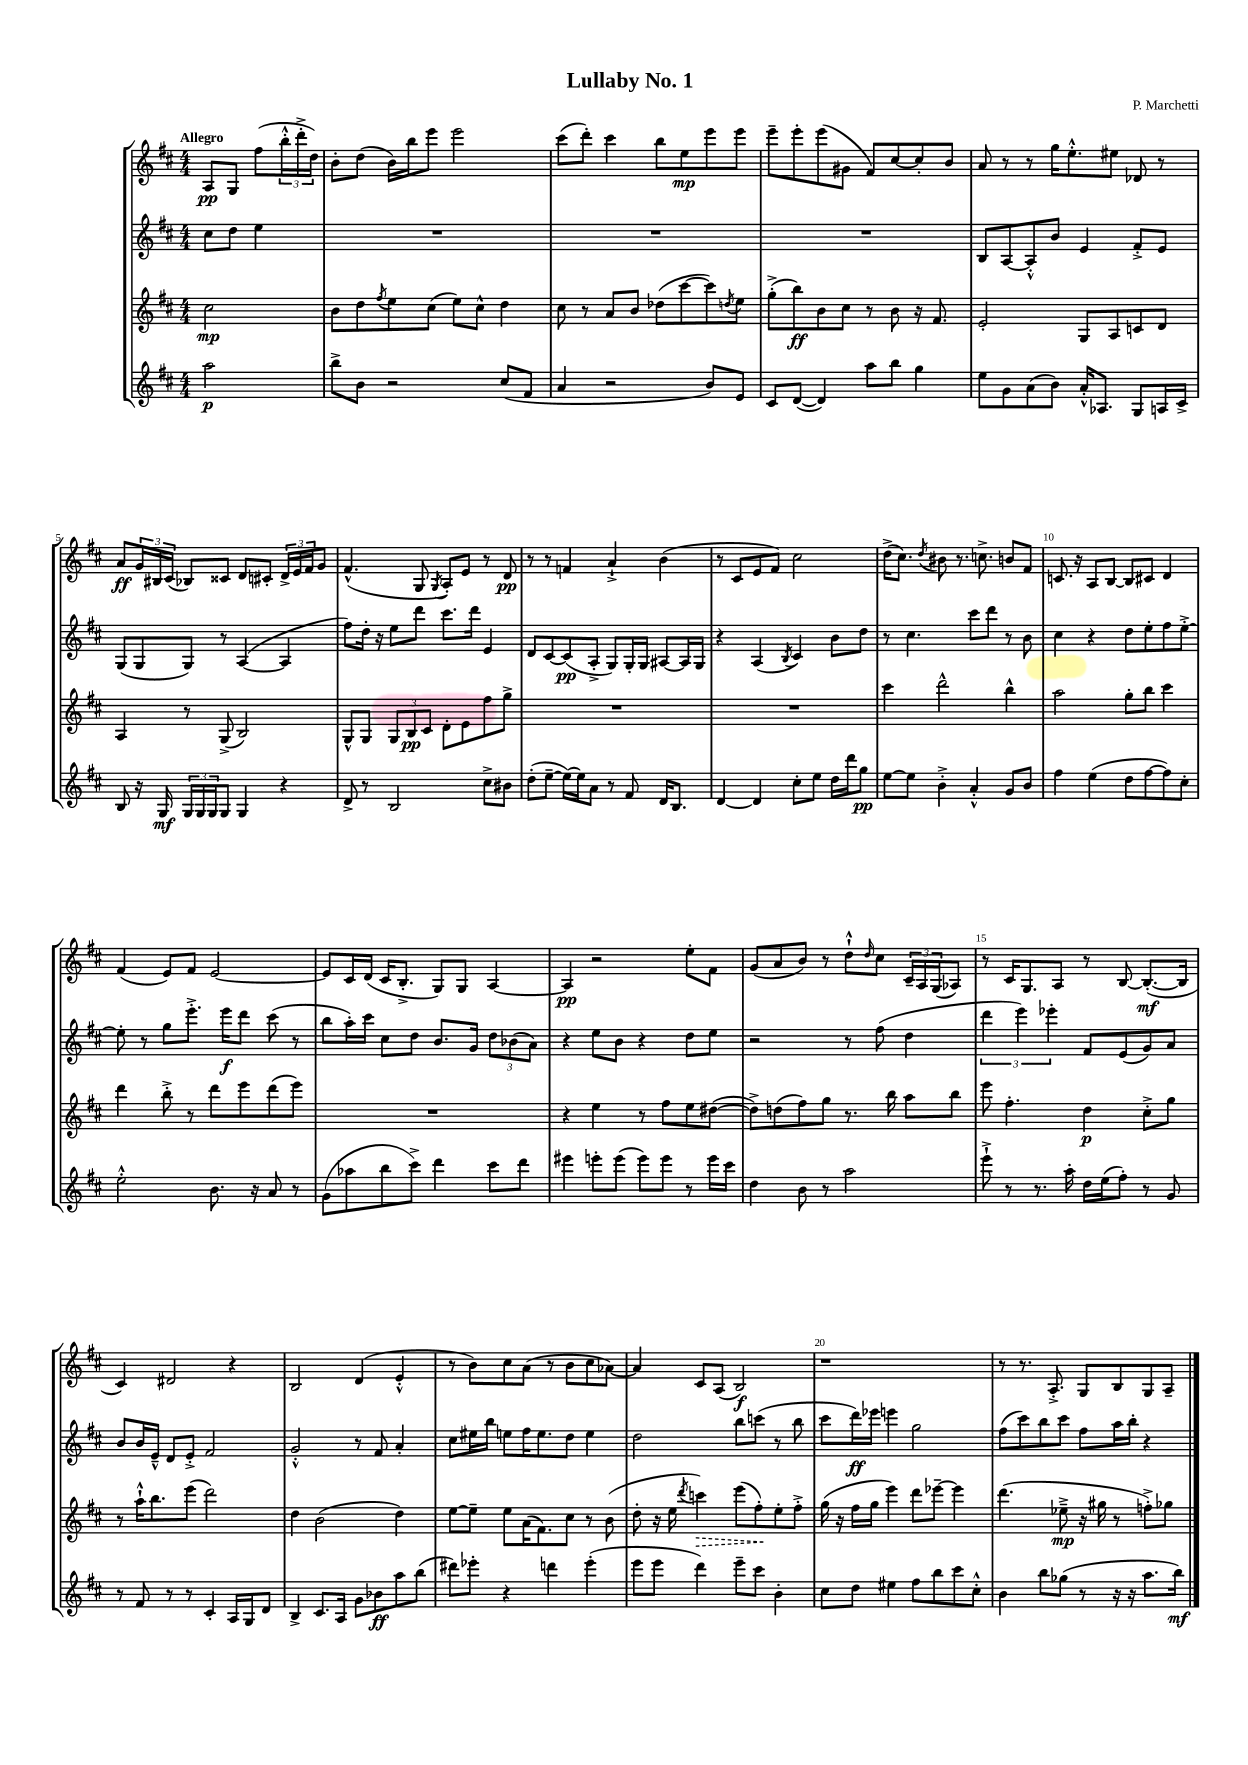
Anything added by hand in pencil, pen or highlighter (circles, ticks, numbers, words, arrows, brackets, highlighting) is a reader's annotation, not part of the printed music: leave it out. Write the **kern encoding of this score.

**kern	**kern	**kern	**kern
*staff4	*staff3	*staff2	*staff1
*clefG2	*clefG2	*clefG2	*clefG2
*k[f#c#]	*k[f#c#]	*k[f#c#]	*k[f#c#]
*M4/4	*M4/4	*M4/4	*M4/4
2aa\	2cc#\	8cc#\L	8A/L
.	.	8dd\J	8G/J
.	.	4ee\	(8ff#\L
.	.	.	24bb'^^\L
.	.	.	24ddd'^\
.	.	.	24dd\JJ)
=	=	=	=
8bb^\L	8b\L	1r	8b'\L
8b\J	8dd\	.	(8dd\J
.	8qff#/	.	.
2r	8ee\	.	16b\LL)
.	.	.	16bb\J
.	(8cc#\J	.	8eee\J
.	8ee\L)	.	2eee\
.	8cc#^^\J	.	.
(8cc#/L	4dd\	.	.
8f#/J	.	.	.
=	=	=	=
4a/	8cc#\	1r	(8ccc#\L
.	8r	.	8ddd'\J)
2r	8a/L	.	4ccc#\
.	8b/J	.	.
.	(8dd-\L	.	8bb\L
.	[8ccc#\	.	8ee\
8b/L)	8ccc#\])	.	8eee\
.	8qdd/	.	.
8e/J	8ee\J	.	8eee\J
=	=	=	=
8c#/L	(8gg'^\L	1r	8eee~\L
([8d/J	8bb\)	.	8eee'\
4d/])	8b\	.	(8eee\
.	8cc#\J	.	8g#\J
8aa\L	8r	.	8f#/L)
8bb\J	8b\	.	[8cc#/
4gg\	16r	.	8cc#'/]
.	8.f#/	.	.
.	.	.	8b/J
=	=	=	=
8ee\L	2e'/	8B/L	8a/
8g\	.	[8A/	8r
(8a\	.	8A'^^/]	8r
8b\J)	.	8b/J	16gg\LK
.	.	.	8.ee'^^\
16a'^^/LK	8G/L	4e/	.
8.A-/J	.	.	.
.	8A/	.	8ee#\J
8G/L	8c/	8f#'^/L	8d-/
16A/L	8d/J	8e/J	8r
16c#^/JJ	.	.	.
=	=	=	=
8B/	4A/	(8G/L	8a/L
16r	.	8G/	24g/L
.	.	.	24B#/
16G/	.	.	.
.	.	.	(24c#/JJ
24G/LL	8r	8G/J)	8B-/L)
24G/	.	.	.
24G/J	.	.	.
8G/J	(8G^/	8r	8c##/J
4G/	2B/)	([4A/	8d/L
.	.	.	8c#'/J
4r	.	4A/]	24d^/LL
.	.	.	24e/
.	.	.	24f#/J
.	.	.	8g/J
=	=	=	=
8d^/	8G^^/L	8ff#\L)	(4.f#^^/
8r	8G/J	16dd'\Jk	.
.	.	16r	.
2B/	12G/L	8ee\L	.
.	12B/	.	.
.	.	8ddd\J	8G/
.	12c#/J	.	.
.	.	.	8qG/
.	8d'\L	8.ccc#\L	8A'/L)
.	8e\	.	8e/J
.	.	16ddd\Jk	.
8cc#^\L	8ff#\	4e/	8r
8b#\J	8gg^\J	.	8d/
=	=	=	=
(8dd'\L	1r	8d/L	8r
[8ee~\J	.	[8c#/	8r
16ee\_LL)	.	(8c#/]	4f/
16ee\]J	.	.	.
8a\J	.	8A'^/J	.
8r	.	8G/L)	4a`^/
8f#/	.	16G'/L	.
.	.	16G/JJ	.
16d/LK	.	[8A#/L	(4b\
8.B/J	.	.	.
.	.	16A#/]L	.
.	.	16G/JJ	.
=	=	=	=
[4d/	1r	4r	8r
.	.	.	8c#/L
4d/]	.	(4A/	8e/
.	.	.	8f#/J)
.	.	8qB/	.
8cc#'\L	.	4c#/)	2cc#\
8ee\J	.	.	.
16dd\LL	.	8b\L	.
16ddd\J	.	.	.
8gg\J	.	8dd\J	.
=	=	=	=
[8ee\L	4ccc#\	8r	(16dd^\LK
.	.	.	8.cc#\J)
8ee\]J	.	4.cc#\	.
.	.	.	8qdd/
4b'^\	2ddd^^\	.	8b#\
.	.	.	8.r
4a'^^/	.	8ccc#\L	.
.	.	.	8.cc^\
.	.	8ddd\J	.
8g/L	4bb^^\	8r	8b/L
8b/J	.	8b\	8f#/J
=	=	=	=
4ff#\	2aa\	4cc#\	8.c/
.	.	.	16r
(4ee\	.	4r	8A/L
.	.	.	[8B/J
8dd\L	8gg'\L	8dd\L	8B/]L
[8ff#\	8bb\J	8ee'\	8c#/J
8ff#\])	4ccc#\	8ff#\	4d/
8cc#'\J	.	[8ee'^\J	.
=	=	=	=
2ee'^^\	4ddd\	8ee'\]	(4f#/
.	.	8r	.
.	8bb'^\	8gg\L	8e/L)
.	8r	8.eee'^\J	8f#/J
8.b\	8ddd\L	.	[2e/
.	.	16eee\LK	.
.	8eee\	8ddd\J	.
16r	.	.	.
8a/	(8ddd\	(8ccc#\	.
8r	8eee\J)	8r	.
=	=	=	=
(8g\L	1r	8bb\L	8e/]L
8aa-\	.	16aa'\L)	16c#/L
.	.	16ccc#\JJ	(16d/JJ
8bb\	.	8cc#\L	16c#/LK
.	.	.	8.B'^/J
8ccc#^\J)	.	8dd\J	.
4ddd\	.	8.b/L	8G/L)
.	.	.	8G/J
.	.	16g/Jk	.
8ccc#\L	.	12dd\L	[4A/
.	.	(12b-\	.
8ddd\J	.	.	.
.	.	12a\J)	.
=	=	=	=
4eee#\	4r	4r	4A/]
8eee'\L	4ee\	8ee\L	2r
(8eee\J	.	8b\J	.
8eee\L)	8r	4r	.
8eee\J	8ff#\L	.	.
8r	8ee\	8dd\L	8ee'\L
16eee\LL	([8dd#\J	8ee\J	8f#\J
16ccc#\JJ	.	.	.
=	=	=	=
4dd\	8dd#^\]L)	2r	(8g/L
.	(8dd\	.	8a/
8b\	8ff#\)	.	8b/J)
8r	8gg\J	.	8r
2aa\	8.r	8r	8dd`^^\L
.	.	.	16qqdd/
.	.	(8ff#\	8cc#\J
.	16bb\	.	.
.	8aa\L	4dd\	24c#~/LL
.	.	.	24A/
.	.	.	(24G/J
.	8bb\J	.	8A-/J)
=	=	=	=
8eee`^\	8eee\	6ddd\	8r
8r	4.ff#'\	.	16c#/LK
.	.	6eee\)	.
.	.	.	8.G/
8.r	.	.	.
.	.	6eee-'\	.
.	.	.	8A/J
16aa'\	.	.	.
16dd\LL	4dd\	8f#/L	8r
(16ee\J	.	.	.
8ff#'\J)	.	(8e/	[8B/
8r	8cc#'^\L	8g/)	(8.B'/_L
8g/	8gg\J	8a/J	.
.	.	.	16B/]Jk
=	=	=	=
8r	8r	8b/L	4c#/)
8f#/	16aa`^^\LK	16b/L	.
.	8.bb\	16e~^^/JJ	.
8r	.	8d/L	2d#/
8r	(8eee\J	8e'^/J	.
4c#'/	2ddd\)	2f#/	.
16A/LL	.	.	4r
16G/J	.	.	.
8d/J	.	.	.
=	=	=	=
4B^/	4dd\	2g'^^/	2B/
8.c#/L	(2b\	.	.
16A/Jk	.	.	.
8g\L	.	8r	(4d/
8b-\	.	8f#/	.
8aa\	4dd\)	4a'/	4e'^^/
(8bb\J	.	.	.
=	=	=	=
8ddd#\L)	[8ee\L	8cc#\L	8r
8eee-'\J	8ee~\]J	16ee#\L	8b\L)
.	.	16bb\JJ	.
4r	8ee\L	8ee\L	8cc#\
.	(16a\K	16ff#\K	(8a\J
.	8.f#\)	8.ee\	.
4ddd\	.	.	8r
.	8cc#\J	8dd\J	8b\L
(4eee-'\	8r	4ee\	8cc#\
.	(8b\	.	[8a-\J)
=	=	=	=
8eee\L	8dd'\	2dd\	4a-/]
8eee\J	16r	.	.
.	16ee\	.	.
.	8qddd/	.	.
4ddd\)	4ccc\)	.	8c#/L
.	.	.	(8A/J
8eee~\L	(8eee\L	8bb\L	2B/)
8ccc#\J	8ff#'\)	(8ccc\J	.
4b'\	8ee'\	8r	.
.	8ff#'^\J	8bb\	.
=	=	=	=
8cc#\L	(16gg\	8ccc#\L	1r
.	16r	.	.
8dd\J	16ff#\LL	16ddd\L)	.
.	16gg\JJ	16eee-\JJ	.
4ee#\	4eee\)	4eee\	.
8ff#\L	8ddd\L	2gg\	.
8bb\	[8eee-~\J	.	.
8ccc#\	4eee-\]	.	.
8cc#'^^\J	.	.	.
=	=	=	=
4b\	(4.ddd\	(8ff#\L	8r
.	.	8ccc#\)	8.r
8bb\L	.	8bb\	.
.	.	.	8.A'^/
(8gg-\J	8ee-~^\	8ccc#\J	.
8r	16r	8ff#\L	8G/L
.	16gg#\	.	.
16r	8r	16aa\L	8B/
16r	.	16bb'\JJ	.
8.aa\L	8ff'^\L)	4r	8G/
.	8gg-\J	.	8A~/J
16bb\Jk)	.	.	.
==	==	==	==
*-	*-	*-	*-
